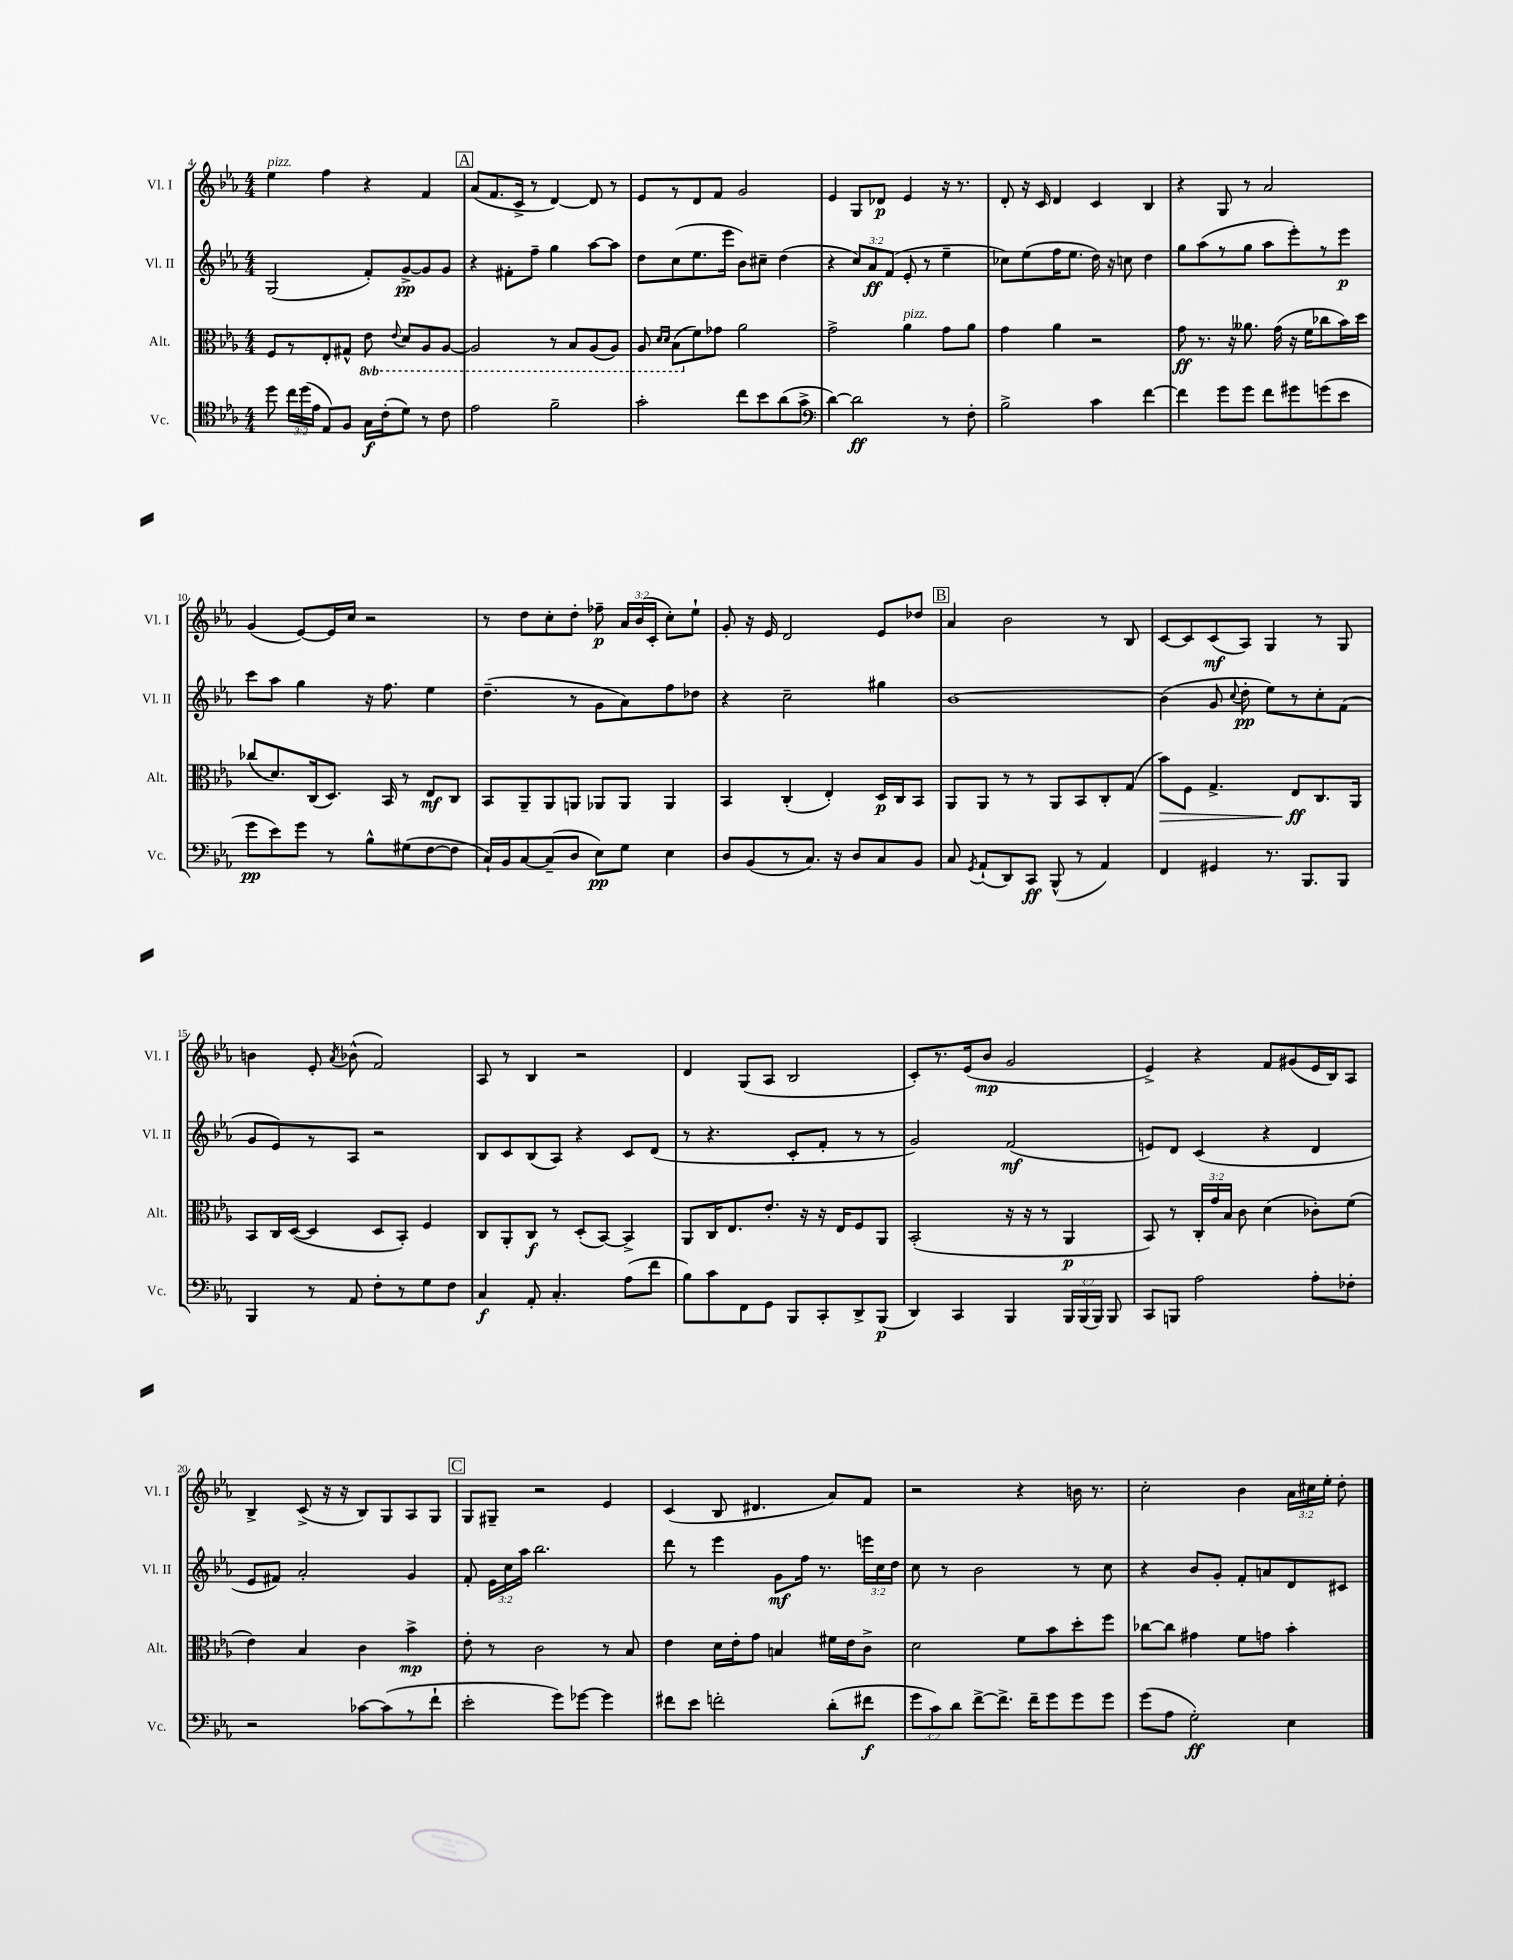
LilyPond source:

<<
\new StaffGroup <<
\new Staff = "s0" \with { instrumentName = "Vl. I" shortInstrumentName = "Vl. I" } {
    \clef treble \key ees \major \numericTimeSignature \time 4/4 \override Staff.TupletNumber.text = #tuplet-number::calc-fraction-text
    \autoBeamOff ees''4^\markup { \italic "pizz." } f''4 r4 f'4 |
    \mark \markup { \box "A" } aes'8[( f'8. c'16]-> r8 d'4~) d'8 r8 |
    ees'8[ r8 d'8 f'8] g'2 |
    ees'4 g8[ des'8]\p ees'4 r16 r8. |
    d'8-. r16 c'16 d'4 c'4 bes4 |
    r4 g8 r8 aes'2 |
    g'4( ees'8[~) ees'16 c''16] r2 |
    r8 d''8[ c''8-. d''8]-. fes''8--\p \tuplet 3/2 { aes'16[ bes'16( c'16]-. } c''8[-.) ees''8]-! |
    g'8-. r16 ees'16 d'2 ees'8[ des''8] |
    \mark \markup { \box "B" } aes'4 bes'2 r8 bes8 |
    c'8[~ c'8 c'8\mf( aes8]) g4 r8 g8 |
    b'4 ees'8-. \acciaccatura { aes'8 } bes'8-^( f'2) |
    aes8 r8 bes4 r2 |
    d'4 g8[( aes8] bes2 |
    c'8[-.) r8. ees'16( bes'8]\mp g'2 |
    ees'4->) r4 f'8[ gis'8( ees'16 bes16) aes8] |
    bes4-> c'8->( r16 r16 bes8[) g8 aes8 g8] |
    \mark \markup { \box "C" } g8[ gis8]-- r2 ees'4 |
    c'4( bes8 dis'4. aes'8[) f'8] |
    r2 r4 b'16 r8. |
    c''2-. bes'4 \tuplet 3/2 { aes'16[ cis''16 ees''16]-. } d''8-. \bar "|." |
}
\new Staff = "s1" \with { instrumentName = "Vl. II" shortInstrumentName = "Vl. II" } {
    \clef treble \key ees \major \numericTimeSignature \time 4/4 \override Staff.TupletNumber.text = #tuplet-number::calc-fraction-text
    \autoBeamOff g2( f'8[-.) g'8~->\pp g'8 g'8] |
    \mark \markup { \box "A" } r4 fis'8[-. f''8]-- g''4 aes''8[~ aes''8] |
    d''8[ c''8( ees''8. ees'''16] bes'8[) cis''8]-- d''4( |
    r4 \tuplet 3/2 { c''8[) aes'8\ff f'8]( } ees'8-. r8 ees''4-- |
    ces''8[) ees''8( f''16 ees''8.] d''16) r16 c''8 d''4 |
    g''8[ aes''8( r8 g''8] aes''8[ ees'''8-.) r8 ees'''8]\p |
    c'''8[ aes''8] g''4 r16 f''8. ees''4 |
    d''4.--( r8 g'8[ aes'8) f''8 des''8] |
    r4 c''2-- gis''4 |
    \mark \markup { \box "B" } bes'1~ |
    bes'4( g'8 \appoggiatura { c''8 } d''8-.\pp ees''8[) r8 c''8-. f'8]( |
    g'8[ ees'8) r8 aes8] r2 |
    bes8[ c'8 bes8( aes8]) r4 c'8[ d'8]( |
    r8 r4. c'8[-. f'8]-. r8 r8 |
    g'2) f'2\mf( |
    e'8[) d'8] c'4( r4 d'4 |
    ees'8[ fis'8]) aes'2-. g'4 |
    \mark \markup { \box "C" } f'8-. \tuplet 3/2 { ees'16[ c''16 aes''16] } bes''2. |
    d'''8 r8 ees'''4 g'8[\mf f''16] r8. \tuplet 3/2 { e'''16[ c''16 d''16] } |
    c''8 r8 bes'2 r8 c''8 |
    r4 bes'8[ g'8]-. f'8[-. a'8 d'8 cis'8] \bar "|." |
}
\new Staff = "s2" \with { instrumentName = "Alt." shortInstrumentName = "Alt." } {
    \clef alto \key ees \major \numericTimeSignature \time 4/4 \override Staff.TupletNumber.text = #tuplet-number::calc-fraction-text \set Staff.ottavationMarkups = #ottavation-simple-ordinals
    \autoBeamOff f8[ r8 ees8-. gis8]-^ \ottava #-1 ees8 \appoggiatura { ees8 } d8[ aes,8 aes,8]~ |
    \mark \markup { \box "A" } aes,2 r8 bes,8[ aes,8( aes,8]) |
    aes,8 \grace { d16[ d16] } bes,8[( \ottava #0 f'8) ges'8] aes'2 |
    g'2-> aes'4^\markup { \italic "pizz." } g'8[ aes'8] |
    g'4 aes'4 r2 |
    g'8\ff r8. r16 aeses'8. g'16( r16 f'16[ ces''8 bes'16) d''16] |
    ces''8[( d'8.) c16( d8.]) bes,16 r8 ees8[\mf c8] |
    bes,8[ aes,8-- aes,8 a,8] aes,8[ aes,8] aes,4 |
    bes,4 c4-.( ees4-.) d16[\p c16 bes,8] |
    \mark \markup { \box "B" } aes,8[ aes,8] r8 r8 aes,8[ bes,8 c8-. g8]( |
    bes'8[\>) f8] g4.-> ees8[\ff\! c8. aes,16] |
    bes,8[ c16 d16]~( d4 d8[ bes,8]-.) f4 |
    c8[ aes,8-. c8]\f r8 d8[-.( bes,8]~) bes,4-> |
    aes,8[ c16 ees8. ees'8.]-. r16 r16 ees16[ f8 aes,8] |
    bes,2-.( r16 r16 r8 aes,4\p |
    bes,8) r8 \tuplet 3/2 { c16[-. g'16 bes16] } c'8 d'4( ces'8[-.) f'8]( |
    ees'4) bes4 c'4 bes'4->\mp |
    \mark \markup { \box "C" } ees'8-. r8 c'2 r8 bes8 |
    ees'4 d'16[ ees'16-. g'8] b4 fis'16[ ees'16 c'8]-> |
    d'2 f'8[ bes'8 d''8-. f''8] |
    ces''8[~ ces''8] gis'4 f'8[ g'8] bes'4-. \bar "|." |
}
\new Staff = "s3" \with { instrumentName = "Vc." shortInstrumentName = "Vc." } {
    \clef tenor \key ees \major \numericTimeSignature \time 4/4 \override Staff.TupletNumber.text = #tuplet-number::calc-fraction-text
    \autoBeamOff d''8 \tuplet 3/2 { c''16[ d''16( ees'16] } ees8[) f8] g16[\f c'16-.( d'8]) r8 c'8 |
    \mark \markup { \box "A" } ees'2 f'2-- |
    g'2-. c''8[ bes'8 aes'8( g'8]-> |
    \clef bass d'4~) d'2\ff r8 f8-. |
    bes2-> c'4 f'4~ |
    f'4 g'8[ g'8] f'8[ gis'8 g'8( ees'8] |
    g'8[\pp ees'8) g'8] r8 bes8[-^ gis8( f8~ f8] |
    c16[-!) bes,16 c8~ c8--( d8] ees8[\pp) g8] ees4 |
    d8[ bes,8( r8 c8.]) r16 d8[ c8 bes,8] |
    \mark \markup { \box "B" } c8 \acciaccatura { g,8 } aes,8[-!( d,8) c,8]\ff bes,,8-^( r8 aes,4) |
    f,4 gis,4 r8. bes,,8.[ bes,,8] |
    bes,,4 r8 aes,8 f8[-. r8 g8 f8] |
    c4\f aes,8-. c4.-. aes8[( f'8] |
    bes8[) c'8 f,8 g,8] bes,,8[ c,8-. d,8-> bes,,8]\p( |
    d,4) c,4 bes,,4 \tuplet 3/2 { bes,,16[ bes,,16( bes,,16]) } bes,,8 |
    c,8[ b,,8] aes2 aes8[-. fes8]-. |
    r2 ces'8[~ ces'8( r8 f'8]-! |
    \mark \markup { \box "C" } ees'2-. g'8[) ges'8]~ ges'4 |
    fis'8[ ees'8] f'2-. d'8[-.( fis'8]\f |
    \tuplet 3/2 { g'8[ c'8) d'8] } f'8[~-> f'8.]-> f'16[-- g'8 g'8 g'8] |
    g'8[( aes8] g2-.\ff) ees4 \bar "|." |
}
>>
>>
\layout { \context { \Score currentBarNumber = #4 } }
